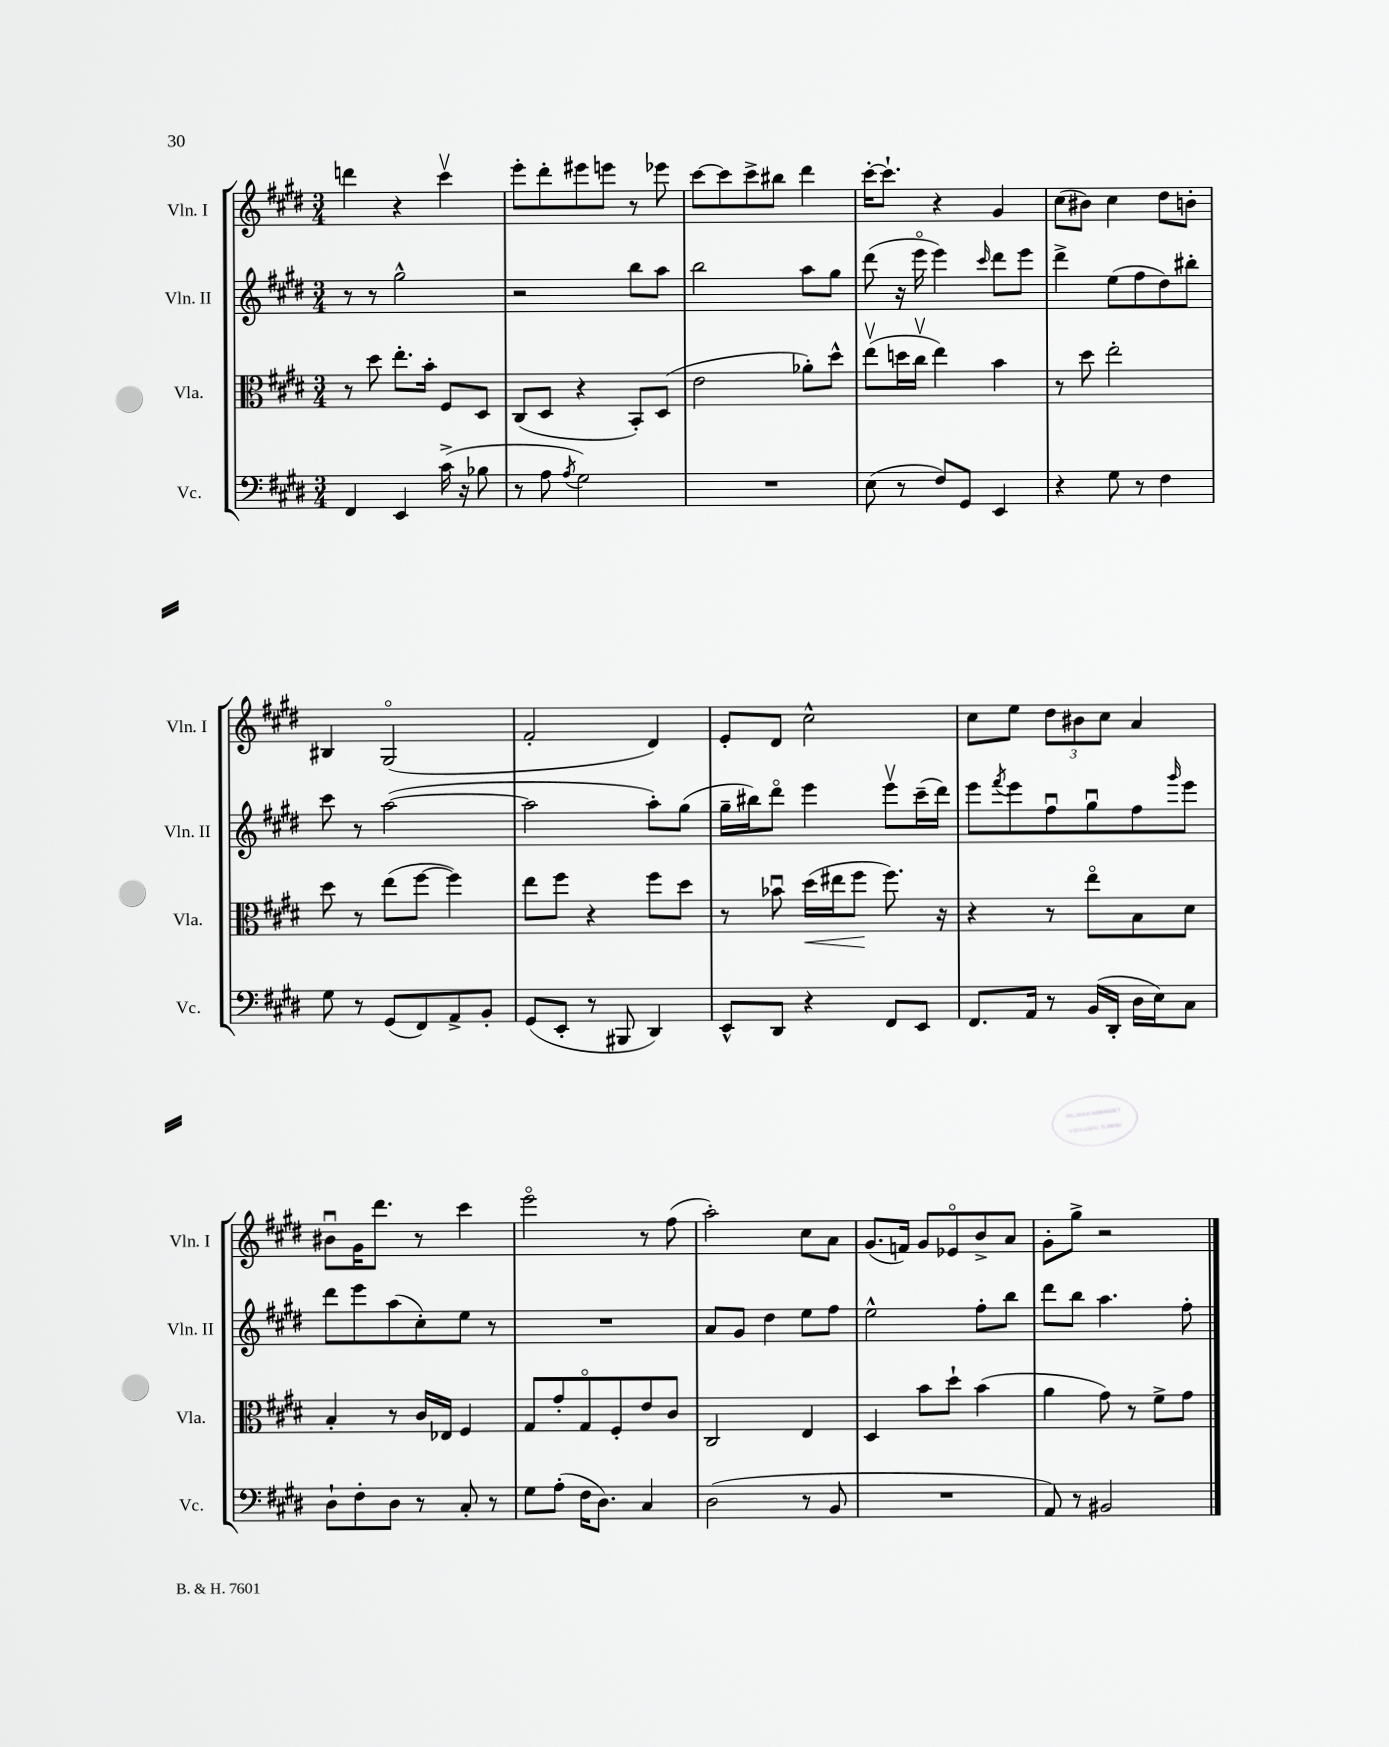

**kern	**kern	**dynam	**kern	**kern
*part4	*part3	*part3	*part2	*part1
*staff4	*staff3	*staff3	*staff2	*staff1
*I"Vc.	*I"Vla.	*	*I"Vln. II	*I"Vln. I
*I'Vc.	*I'Vla.	*	*I'Vln. II	*I'Vln. I
*clefF4	*clefC3	*	*clefG2	*clefG2
*k[f#c#g#d#]	*k[f#c#g#d#]	*	*k[f#c#g#d#]	*k[f#c#g#d#]
*M3/4	*M3/4	*	*M3/4	*M3/4
=11	=11	=11	=11	=11
4FF#/	8r	.	8r	4dddn\
.	8dd#\	.	8r	.
4EE/	8.ee'\L	.	2gg#^^\	4r
.	16b'\Jk	.	.	.
(16c#^\	8F#/L	.	.	4ccc#v\
16r	.	.	.	.
8B-X\	8D#/J	.	.	.
=12	=12	=12	=12	=12
8r	(8C#/L	.	2r	8eee'\L
8A\	8D#/J	.	.	8ddd#'\
8qA/	.	.	.	.
2G#\)	4r	.	.	8eee#X\
.	.	.	.	8eeen\J
.	8BB'/L)	.	8bb\L	8r
.	(8D#/J	.	8aa\J	8eee-X\
=13	=13	=13	=13	=13
2.r	2e\	.	2bb\	[8ccc#\L
.	.	.	.	8ccc#\]
.	.	.	.	8ccc#^\
.	.	.	.	8bb#X\J
.	8a-X'\L)	.	8aa\L	4ddd#\
.	8dd#^^\J	.	8gg#\J	.
=14	=14	=14	=14	=14
(8E\	(8eev\L	.	(8ddd#\	[16ccc#'\KL
.	.	.	.	8.ccc#`\J]
8r	16ddn\L	.	16r	.
.	16cc#v\JJ	.	16eee\	.
8F#/L)	4ee\)	.	4eee\)	4r
8GG#/J	.	.	.	.
.	.	.	16qqccc#/	.
4EE/	4b\	.	8ddd#\L	4g#/
.	.	.	8eee\J	.
=15	=15	=15	=15	=15
4r	8r	.	4ddd#^\	(8cc#\L
.	8dd#\	.	.	8b#X\J)
8G#\	2ee'\	.	(8ee\L	4cc#\
8r	.	.	8ff#\	.
4F#\	.	.	8dd#\)	8dd#\L
.	.	.	8bb#X'\J	8bn'\J
!!LO:LB:g=z
=16	=16	=16	=16	=16
8G#\	8dd#\	.	8ccc#\	4B#X/
8r	8r	.	8r	.
(8GG#/L	(8ee\L	.	([2aa\	(2G#/
8FF#/)	[8ff#\J	.	.	.
8AA^/	4ff#\])	.	.	.
8BB'/J	.	.	.	.
=17	=17	=17	=17	=17
(8GG#/L	8ee\L	.	2aa\]	2f#'/
8EE'/J	8ff#\J	.	.	.
8r	4r	.	.	.
8BBB#X/	.	.	.	.
4DD#/)	8ff#\L	.	8aa'\L)	4d#/)
.	8dd#\J	.	(8gg#\J	.
=18	=18	=18	=18	=18
8EE^^/L	8r	.	16gg#~\LL	8e'/L
.	.	.	16bb#X\J)	.
8DD#/J	8b-Xu\	.	8ddd#\J	8d#/J
!	!	!LO:HP:b	!	!
4r	(16dd#\LL	<	4eee\	2cc#^^\
.	16ee#X\J	.	.	.
.	8ff#\J	.	.	.
8FF#/L	8.ff#\)	[	8eeev\L	.
8EE/J	.	.	(16ccc#~\L	.
.	16r	.	16ddd#\JJ)	.
=19	=19	=19	=19	=19
8.FF#/L	4r	.	8eee\L	8cc#\L
.	.	.	8qfff#/	.
.	.	.	8eee\	8ee\J
16AA/Jk	.	.	.	.
8r	8r	.	8ff#u\	12dd#\L
.	.	.	.	12b#X\
(16BB/LL	8ee\L	.	8gg#u\	.
.	.	.	.	12cc#\J
16DD#'/JJ	.	.	.	.
16D#\LL	8B\	.	8ff#\	4a/
16E\J)	.	.	.	.
.	.	.	16qqggg#/	.
8C#\J	8d#\J	.	8eee\J	.
!!LO:LB:g=z
=20	=20	=20	=20	=20
8D#`\L	4B'/	.	8ddd#\L	8b#Xu\L
8F#'\	.	.	8eee\	16g#\K
.	.	.	.	8.ddd#\J
8D#\J	8r	.	(8aa\	.
8r	16c#/LL	.	8cc#'\)	8r
.	16E-X/JJ	.	.	.
8C#'/	4F#/	.	8ee\J	4ccc#\
8r	.	.	8r	.
=21	=21	=21	=21	=21
8G#\L	8G#/L	.	2.r	2eee\
(8A'\J	8g#'/	.	.	.
16F#\KL	8G#/	.	.	.
8.D#\J)	.	.	.	.
.	8F#'/	.	.	.
4C#/	8e/	.	.	8r
.	8c#/J	.	.	(8ff#\
=22	=22	=22	=22	=22
(2D#\	2C#/	.	8a/L	2aa'\)
.	.	.	8g#/J	.
.	.	.	4dd#\	.
8r	4E/	.	8ee\L	8cc#\L
8BB/	.	.	8ff#\J	8a\J
=23	=23	=23	=23	=23
2.r	4D#/	.	2ee^^\	(8.g#/L
.	.	.	.	16fn/Jk)
.	8b\L	.	.	8g#/L
.	8dd#`\J	.	.	8e-X/
.	(4b\	.	8ff#'\L	8b^/
.	.	.	8bb\J	8a/J
=24	=24	=24	=24	=24
8AA/)	4a\	.	8ddd#\L	8g#'\L
8r	.	.	8bb\J	8gg#^\J
2BB#X/	8g#\)	.	4.aa\	2r
.	8r	.	.	.
.	8f#^\L	.	.	.
.	8g#\J	.	8ff#'\	.
==	==	==	==	==
*-	*-	*-	*-	*-
